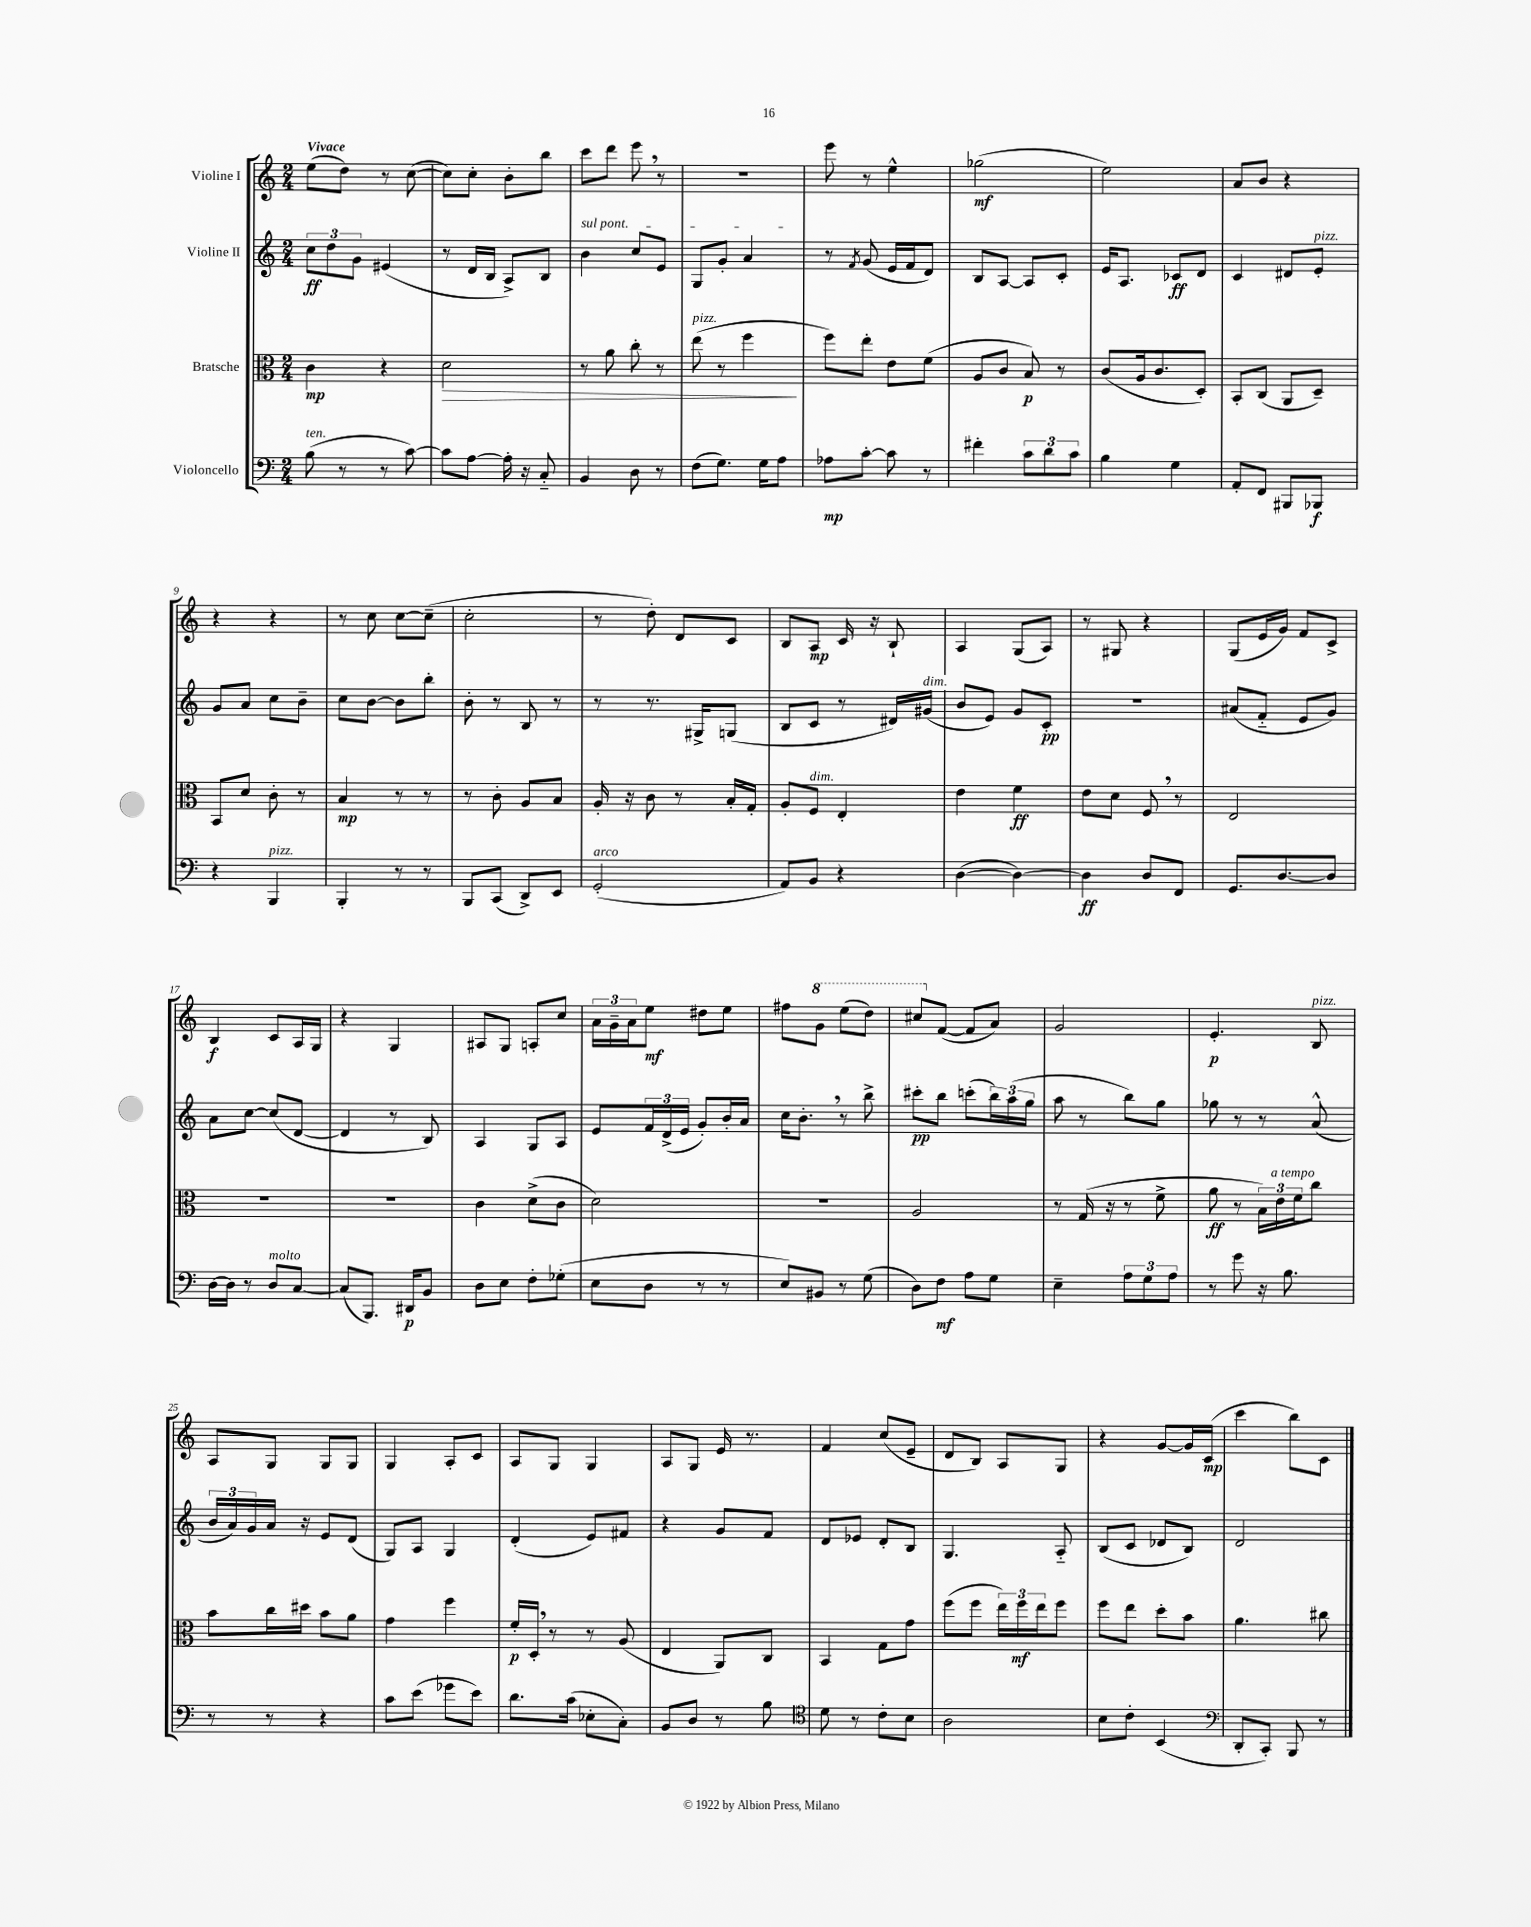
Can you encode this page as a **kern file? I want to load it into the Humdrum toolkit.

**kern	**kern	**kern	**kern
*staff4	*staff3	*staff2	*staff1
*clefF4	*clefC3	*clefG2	*clefG2
*k[]	*k[]	*k[]	*k[]
*M2/4	*M2/4	*M2/4	*M2/4
(8B\	4c\	12cc\L	(8ee\L
.	.	12dd\	.
8r	.	.	8dd\J)
.	.	12g\J	.
8r	4r	(4e#/	8r
[8c\)	.	.	([8cc\
=	=	=	=
8c\]L	2d\	8r	8cc\]L)
[8A\J	.	16d/LL	8cc'\J
.	.	16B/JJ	.
16A'\]	.	8A^/L)	8b'\L
16r	.	.	.
8C'~/	.	8B/J	8bb\J
=	=	=	=
4BB/	8r	4b\	8ccc\L
.	8a\	.	8ddd\J
8D\	8cc'\	8cc/L	8eee\
8r	8r	8e/J	8r
=	=	=	=
(8F\L	(8ee\	8G/L	2r
8.G\J)	8r	8g'/J	.
.	4ff\	4a/	.
16G\LK	.	.	.
8A\J	.	.	.
=	=	=	=
8A-\L	8ff\L)	8r	8eee\
.	.	8qf/	.
[8c'\J	8ee'\J	(8g/	8r
8c\]	8e\L	16e/LL	4ee^^\
.	.	16f/J	.
8r	(8f\J	8d/J)	.
=	=	=	=
4f#'\	8A/L	8B/L	(2gg-\
.	8c/J	[8A/J	.
12c\L	8B/)	8A/]L	.
12d\	.	.	.
.	8r	8c'/J	.
12c\J	.	.	.
=	=	=	=
4B\	(8c/L	16e/LK	2ee\)
.	.	8.A/J	.
.	16A/k	.	.
.	8.c/	.	.
4G\	.	8c-/L	.
.	8D'/J)	8d/J	.
=	=	=	=
8AA'/L	8BB'/L	4c/	8a/L
8FF/J	(8C/J	.	8b/J
8BBB#/L	8AA/L	8d#/L	4r
8BBB-/J	8D~/J)	8e'/J	.
=	=	=	=
4r	8BB/L	8g/L	4r
.	8d/J	8a/J	.
4BBB/	8c'\	8cc\L	4r
.	8r	8b~\J	.
=	=	=	=
4BBB'/	4B/	8cc\L	8r
.	.	[8b\J	8cc\
8r	8r	8b\]L	[8cc\L
8r	8r	8bb'\J	(8cc~\]J
=	=	=	=
8BBB/L	8r	8b'\	2cc'\
(8CC/J	8c'\	8r	.
8DD^/L)	8A/L	8B/	.
8EE/J	8B/J	8r	.
=	=	=	=
(2GG'/	16A'/	8r	8r
.	16r	.	.
.	8c\	8.r	8dd'\)
.	8r	.	8d/L
.	.	16G#^/LK	.
.	16B'/LL	(8G/J	8c/J
.	16G'/JJ	.	.
=	=	=	=
8AA/L)	8A'/L	8B/L	8B/L
8BB/J	8F/J	8c/J	8A/J
4r	4E'/	8r	16c/
.	.	.	16r
.	.	16d#/LL)	8B`/
.	.	(16g#/JJ	.
=	=	=	=
([4D\	4e\	8b/L	4A/
.	.	8e/J)	.
4D\_)	4f\	8g/L	(8G/L
.	.	8c'/J	8A/J)
=	=	=	=
4D\]	8e\L	2r	8r
.	8d\J	.	8G#/
8D/L	8F/	.	4r
8FF/J	8r	.	.
=	=	=	=
8.GG/L	2E/	(8a#/L	(8G/L
.	.	8f'~/J	16e/L
[8.D/	.	.	16g/JJ)
.	.	8e/L	8f/L
8D/]J	.	8g/J)	8c^/J
=	=	=	=
[16D\LL	2r	8a\L	4B/
16D\]JJ	.	.	.
8r	.	[8cc\J	.
8D/L	.	(8cc/]L	8c/L
[8C/J	.	[8d/J	16A/L
.	.	.	16G/JJ
=	=	=	=
(8C/]L	2r	4d/]	4r
8.BBB/J)	.	.	.
.	.	8r	4G/
16DD#/LK	.	.	.
8BB/J	.	8B/)	.
=	=	=	=
8D\L	4c\	4A/	8A#/L
8E\J	.	.	8G/J
8F'\L	(8d^\L	8G/L	8A'/L
(8G-'\J	8c\J	8A/J	8cc/J
=	=	=	=
8E\L	2d\)	8e/L	24a\LL
.	.	.	24g~\
.	.	.	24a\J
8D\J	.	24f/L	8ee\J
.	.	(24d^/	.
.	.	24e/JJ	.
8r	.	8g'/L)	8dd#\L
8r	.	16b'/L	8ee\J
.	.	16a/JJ	.
=	=	=	=
8E/L)	2r	16cc\LK	8ff#\L
.	.	8.b'\J	.
8BB#/J	.	.	8gg\J
8r	.	8r	(8eee\L
(8G\	.	8bb^\	8ddd\J)
=	=	=	=
8D\L)	2A/	8ccc#'\L	8ccc#/L
8F\J	.	8bb\J	([8f/J
8A\L	.	(8ccc'\L	8f/]L
8G\J	.	24bb\L)	8a/J)
.	.	(24aa\	.
.	.	24gg\JJ	.
=	=	=	=
4E~\	8r	8aa\	2g/
.	(16G/	8r	.
.	16r	.	.
12A\L	8r	8bb\L)	.
12G\	.	.	.
.	8f^\	8gg\J	.
12A\J	.	.	.
=	=	=	=
8r	8a\	8gg-\	4.e'/
8g\	8r	8r	.
16r	24B\LL)	8r	.
.	24e\	.	.
8.B\	.	.	.
.	24f\J	.	.
.	8cc\J	(8a^^/	8B/
=	=	=	=
8r	8b\L	24b/LL	8A/L
.	.	24a/)	.
.	.	24g/	.
8r	16cc\L	16a/JJ	8G/J
.	16dd#\JJ	16r	.
4r	8b\L	8e/L	8G/L
.	8a\J	(8d/J	8G/J
=	=	=	=
8c\L	4g\	8G/L)	4G/
(8e\J	.	8A/J	.
8g-\L	4ff\	4G/	8A'/L
8e\J)	.	.	8c/J
=	=	=	=
8.d\L	16f'/LL	(4d'/	8A/L
.	16D'/JJ	.	.
.	8r	.	8G/J
(16c\Jk	.	.	.
8E-'\L	8r	8e/L)	4G/
8C'\J)	(8A/	8f#/J	.
=	=	=	=
8BB/L	4E/	4r	8A/L
8D/J	.	.	8G/J
8r	8AA/L)	8g/L	16e/
.	.	.	8.r
8B\	8C/J	8f/J	.
=	=	=	=
*clefC4	*	*	*
8d\	4BB/	8d/L	4f/
8r	.	8e-/J	.
8c'\L	8G\L	8d'/L	(8cc/L
8B\J	8g\J	8B/J	8e~/J
=	=	=	=
2A\	(8ff\L	4.G/	8d/L
.	8ff\J	.	8B/J)
.	24ee\LL)	.	8A/L
.	24ff\	.	.
.	24ee\J	.	.
.	8ff\J	8A'~/	8G/J
=	=	=	=
8B\L	8ff\L	(8B/L	4r
8c'\J	8ee\J	8c/J	.
(4BB/	8dd'\L	8d-/L	[8g/L
.	8b\J	8B/J)	16g/]L
.	.	.	(16c/JJ
=	=	=	=
*clefF4	*	*	*
8DD'/L	4.a\	2d/	4ccc\
8CC'/J)	.	.	.
8BBB/	.	.	8bb\L)
8r	8cc#\	.	8c\J
==	==	==	==
*-	*-	*-	*-
